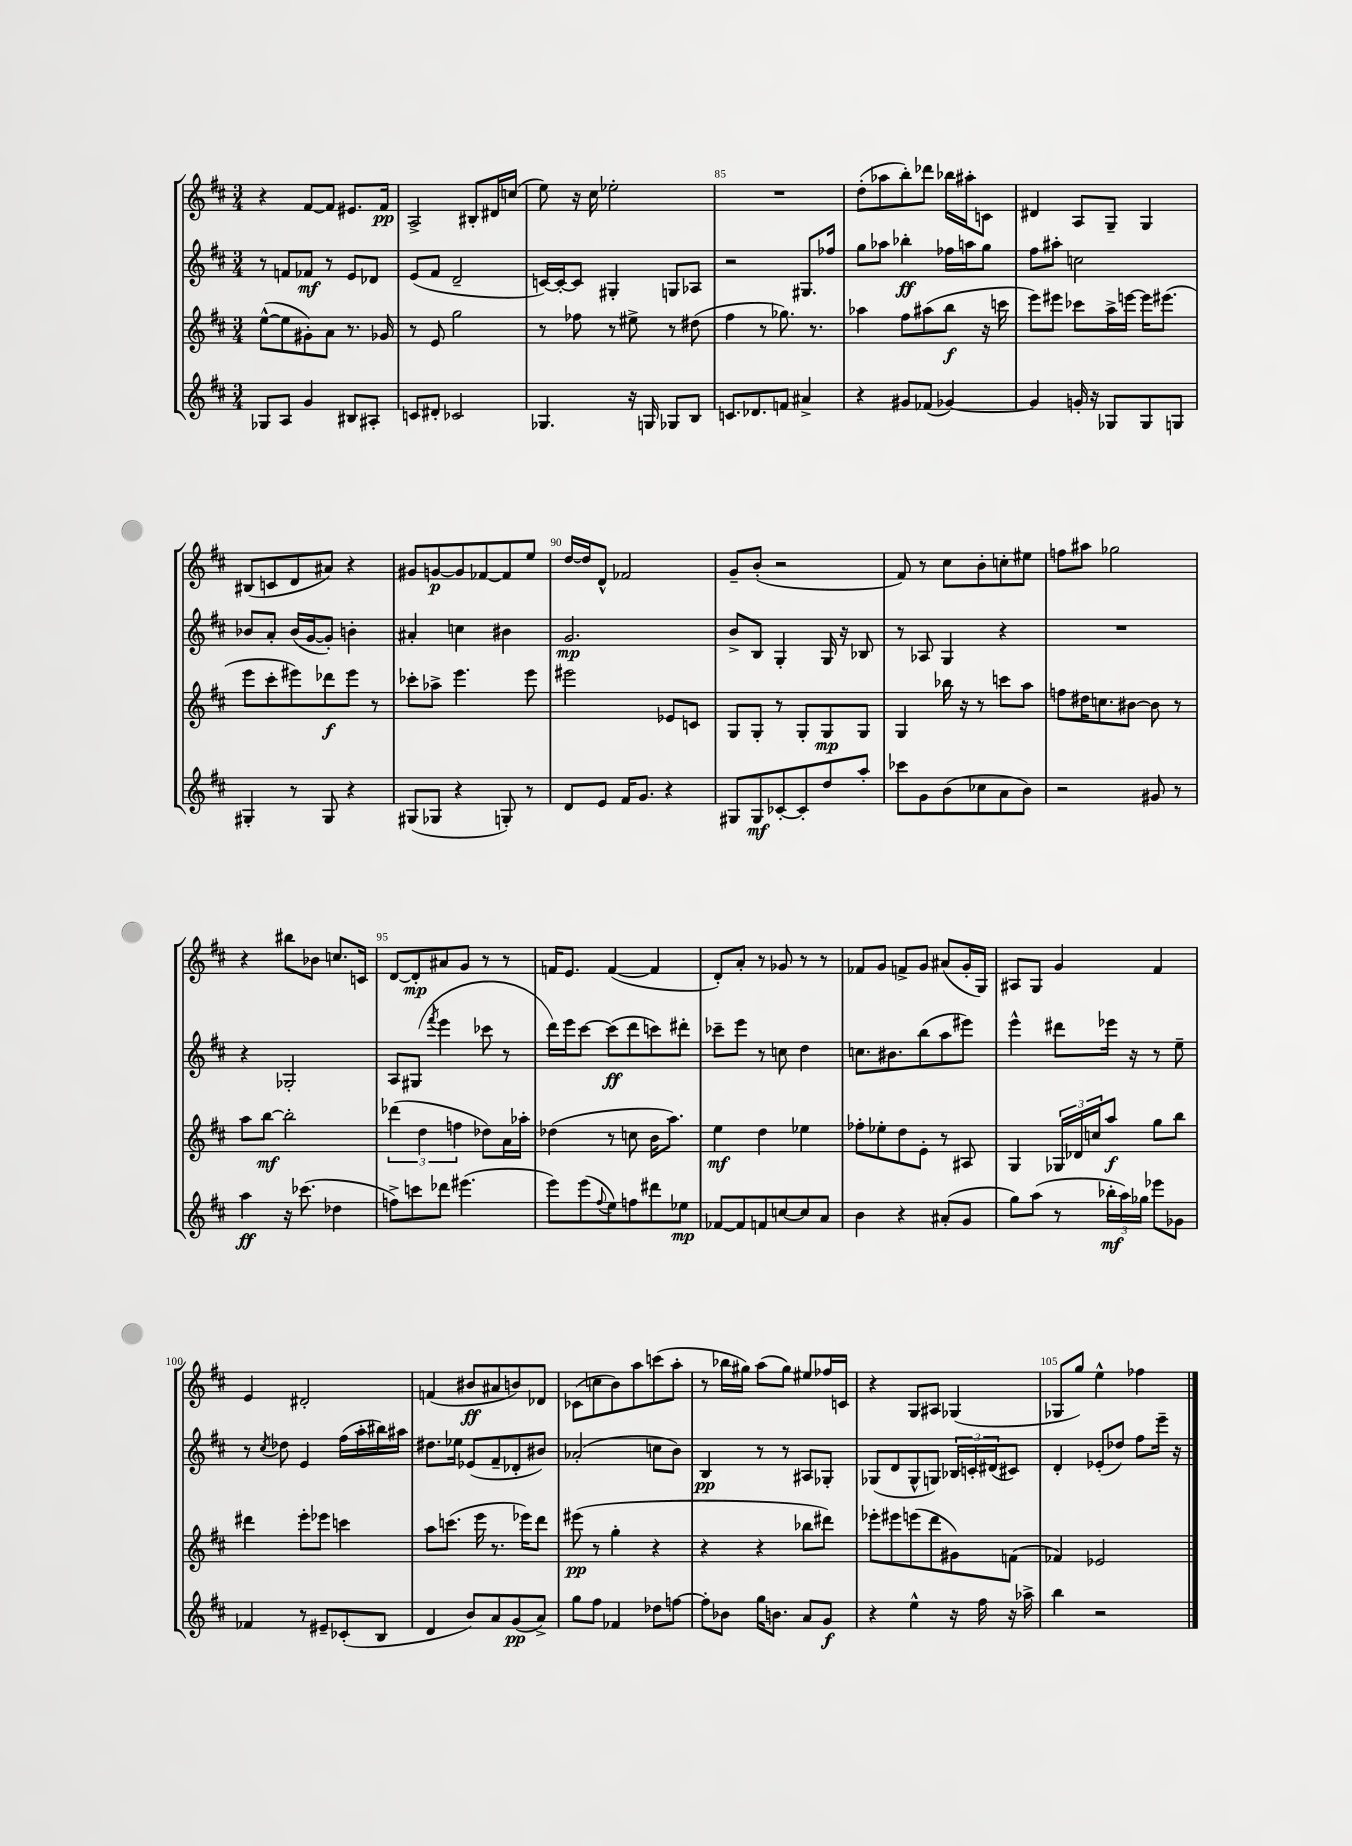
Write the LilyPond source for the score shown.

<<
\new StaffGroup <<
\new Staff = "s0" {
    \clef treble \key d \major \numericTimeSignature \time 3/4
    r4 fis'8~ fis'8 eis'8. fis'16\pp |
    a2-> bis8-. dis'16 c''16( |
    e''8) r16 cis''16 ees''2-. |
    R2. |
    d''8-.( aes''8 b''8-.) des'''8 bes''16 ais''16-. c'8 |
    dis'4 a8 g8-- g4 |
    bis8( c'8 d'8 ais'8) r4 |
    gis'8 g'8~\p g'8 fes'8~ fes'8 e''8 |
    d''16~ d''16 d'8-^ fes'2 |
    g'8-- b'8-.( r2 |
    fis'8) r8 cis''8 b'8-. c''8-. eis''8 |
    f''8 ais''8 ges''2 |
    r4 bis''8 bes'8 c''8. c'16 |
    d'8~ d'8-.\mp ais'8 g'8 r8 r8 |
    f'16 e'8. f'4~( f'4 |
    d'8-.) a'8-. r8 ges'8 r8 r8 |
    fes'8 g'8 f'8-> g'8 ais'8( g'16-. g16) |
    ais8 g8 g'4 fis'4 |
    e'4 dis'2-. |
    f'4( bis'8\ff ais'8 b'8) des'8 |
    ces'8( c''8 b'8) a''8 c'''8( a''8-. |
    r8 bes''16 gis''16) a''8( gis''8) eis''8 fes''16 c'16 |
    r4 g8 ais8 ges4( |
    ges8 g''8) e''4-^ fes''4 \bar "|." |
}
\new Staff = "s1" {
    \clef treble \key d \major \numericTimeSignature \time 3/4
    r8 f'8 fes'8\mf r8 e'8 des'8 |
    e'8( fis'8 d'2-- |
    c'16~) c'16~-. c'8 gis4-. g8 aes8 |
    r2 gis8. fes''16 |
    g''8 aes''8 bes''4-.\ff fes''16 a''16 g''8 |
    fis''8 ais''8-. c''2 |
    bes'8 a'8-. bes'16( g'16~ g'8-.) b'4-. |
    ais'4-. c''4 bis'4 |
    g'2.\mp |
    b'8-> b8 g4-. g16 r16 bes8 |
    r8 aes8 g4 r4 |
    R2. |
    r4 ges2-. |
    a8 gis8( \acciaccatura { fis'''8 } e'''4 ces'''8 r8 |
    d'''16) e'''16 cis'''8~ cis'''8\ff( d'''8 c'''8) dis'''8-. |
    ces'''8-- e'''8 r8 c''8 d''4 |
    c''8. bis'8. b''8( a''8 eis'''8) |
    e'''4-^ dis'''8 ees'''16 r16 r8 e''8-- |
    r8 \acciaccatura { cis''8 } des''8 e'4 fis''16( a''16-. bis''16) ais''16 |
    dis''8. ees''16 ees'8( fis'8-- des'8-. bis'8) |
    aes'2-.( c''8 b'8) |
    b4\pp r8 r8 ais8 ges8-. |
    ges8( d'8 ges8-^ g8) \tuplet 3/2 { bes16 c'16-. dis'16( } cis'8) |
    d'4-. ees'8-.( des''8) fis''8 e'''16-- r16 \bar "|." |
}
\new Staff = "s2" {
    \clef treble \key d \major \numericTimeSignature \time 3/4
    e''8~-^( e''8 gis'8-.) a'8 r8. ges'16 |
    r8 e'8 g''2 |
    r8 fes''8 r8 eis''8-> r8 dis''8( |
    fis''4 r8 ges''8.) r8. |
    aes''4 fis''8 ais''8( b''8\f r16 c'''16 |
    e'''8) eis'''8 ces'''8 a''16-> e'''16~ e'''16 eis'''8.( |
    e'''8 cis'''8-. eis'''8) des'''8\f eis'''8 r8 |
    ces'''8-. aes''8-> e'''4. e'''8 |
    eis'''2 ees'8 c'8 |
    g8 g8-. r8 g8-. g8\mp g8 |
    g4 bes''16 r16 r8 c'''8 a''8 |
    f''8 dis''16 c''8. bis'8~ bis'8 r8 |
    a''8 b''8~\mf b''2-. |
    \tuplet 3/2 { des'''4( d''4 f''4 } des''8) a'16 aes''16-. |
    des''4( r8 c''8 b'16 a''8.) |
    e''4\mf d''4 ees''4 |
    fes''8-. ees''8-. d''8 e'8-. r8 ais8 |
    g4 \tuplet 3/2 { ges16 des'16 c''16 } a''8\f g''8 b''8 |
    dis'''4 e'''8-. ees'''8 c'''4 |
    a''8 c'''8.( e'''16 r8. ees'''16) d'''8 |
    eis'''8\pp( r8 g''4-. r4 |
    r4 r4 bes''8 dis'''8) |
    ees'''8-. eis'''8 e'''8( d'''8 gis'8) f'8( |
    fes'4) ees'2 \bar "|." |
}
\new Staff = "s3" {
    \clef treble \key d \major \numericTimeSignature \time 3/4
    ges8 a8 g'4 bis8 ais8-. |
    c'8 dis'8-. ces'2 |
    ges4. r16 g16 ges8 b8 |
    c'8. des'8. f'8 ais'4-> |
    r4 gis'8 fes'8( ges'4~) |
    ges'4 g'16-. r16 ges8 ges8 g8 |
    gis4-. r8 gis8 r4 |
    gis8( ges8 r4 g8-.) r8 |
    d'8 e'8 fis'16 g'8. r4 |
    gis8 gis8\mf ces'8~-. ces'8-. d''8 a''8-. |
    ces'''8 g'8 b'8( ces''8 a'8 b'8) |
    r2 gis'8 r8 |
    a''4\ff r16 ces'''8.( des''4 |
    f''8->) c'''8 des'''8 eis'''4.( |
    e'''8) e'''8( \appoggiatura { fis''8 } e''8) f''8 dis'''8 ees''8\mp |
    fes'8~ fes'8 f'8 c''8~ c''8 a'8 |
    b'4 r4 ais'8-.( g'8 |
    g''8) a''8( r8 \tuplet 3/2 { bes''16-.\mf a''16) ges''16 } ees'''8 ges'8 |
    fes'4 r8 eis'8-- ces'8-.( b8 |
    d'4 b'8) a'8 g'8\pp( a'8->) |
    g''8 fis''8 fes'4 des''8 f''8~ |
    f''8-. bes'8 g''16 b'8. a'8 g'8\f |
    r4 e''4-^ r16 fis''16 r16 aes''16-> |
    b''4 r2 \bar "|." |
}
>>
>>
\layout { \context { \Score currentBarNumber = #82 \override BarNumber.break-visibility = ##(#f #t #t) barNumberVisibility = #(every-nth-bar-number-visible 5) } }
